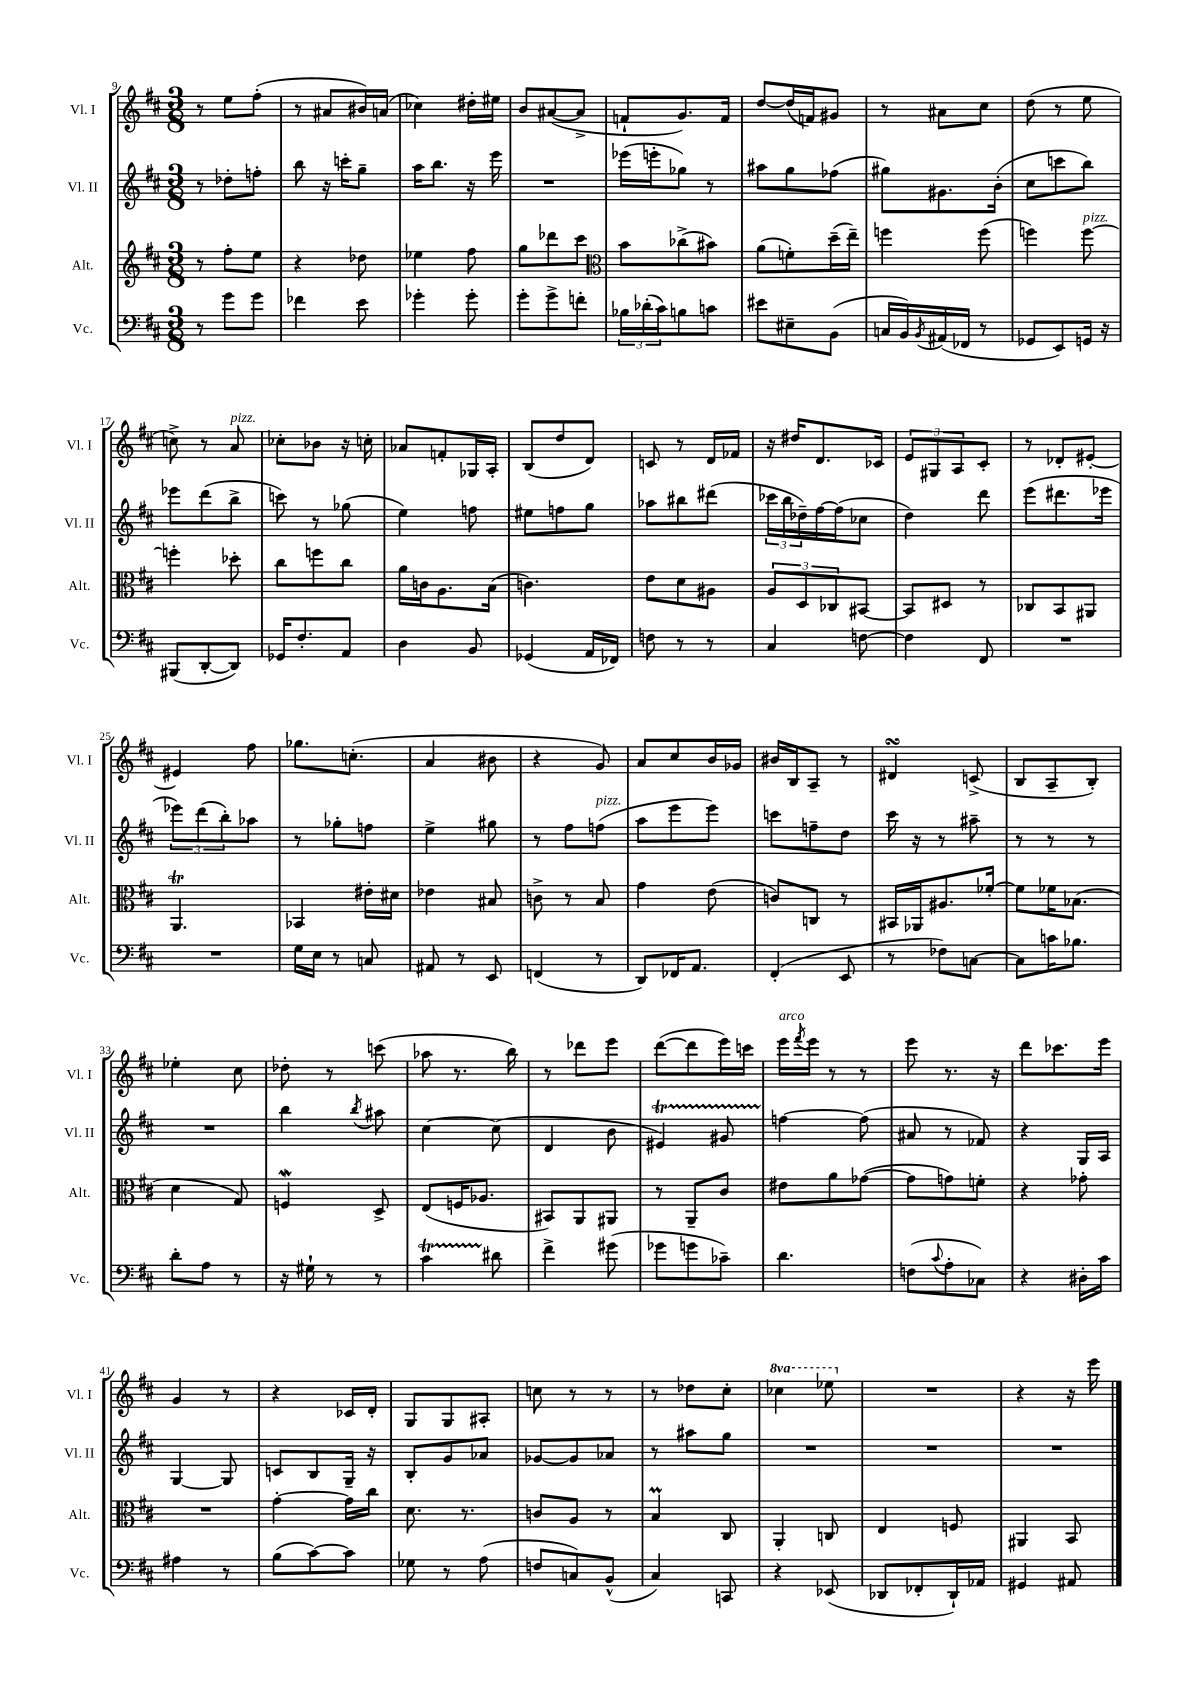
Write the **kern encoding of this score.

**kern	**kern	**kern	**kern
*staff4	*staff3	*staff2	*staff1
*clefF4	*clefG2	*clefG2	*clefG2
*k[f#c#]	*k[f#c#]	*k[f#c#]	*k[f#c#]
*M3/8	*M3/8	*M3/8	*M3/8
8r	8r	8r	8r
8g	8ff#'	8dd-'	8ee
8g	8ee	8ff'	(8ff#'
=	=	=	=
4f-	4r	8bb	8r
.	.	16r	8a#
.	.	16ccc'	.
8e	8dd-	8gg~	16b#)
.	.	.	(16a
=	=	=	=
4g-'	4ee-	16aa	4cc-)
.	.	8.bb	.
8g-'	8ff#	16r	16dd#'
.	.	16eee	16ee#
=	=	=	=
8g'	8gg	4.r	8b
8g^	8ddd-	.	([8a#
8f'	8ccc#	.	8a#^]
=	=	=	=
*	*clefC3	*	*
24B-	8b	(16eee-	8f`
(24d-'	.	.	.
.	.	16eee'	.
24c#)	.	.	.
8B	(8cc-^	8gg-)	8.g)
8c	8b#)	8r	.
.	.	.	16f
=	=	=	=
8e#	(8a	8aa#	[8dd
8E#~	8f')	8gg	(16dd]
.	.	.	16f)
(8BB	(16dd~	(8ff-	8g#
.	16ee~)	.	.
=	=	=	=
16C	4ff	8gg#)	8r
16BB)	.	.	.
8qBB	.	.	.
(16AA#	.	8.g#	8a#
16FF-	.	.	.
8r	(8ff	.	8cc#
.	.	(16b'	.
=	=	=	=
8GG-	4ff)	8cc#	(8dd
8EE)	.	8ccc	8r
16GG	[8ff	8bb)	8ee
16r	.	.	.
=	=	=	=
(8BBB#	4ff']	8eee-	8cc^)
[8DD'	.	(8ddd	8r
8DD])	8dd-'	8bb^	8a
=	=	=	=
16GG-	8cc#	8ccc)	8cc-'
8.F#'	.	.	.
.	8ff	8r	8b-
8AA	8cc#	(8gg-	16r
.	.	.	16cc'
=	=	=	=
4D	16a	4ee)	8a-
.	16c	.	.
.	8.A	.	8f'
8BB	.	8ff	16G-
.	(16B	.	16A'
=	=	=	=
(4GG-	4.c)	8ee#	(8B
.	.	8ff	8dd
16AA	.	8gg	8d)
16FF-)	.	.	.
=	=	=	=
8F	8e	8aa-	8c
8r	8d	8bb#	8r
8r	8A#	(8ddd#	16d
.	.	.	16f-
=	=	=	=
4C#	12A	24ccc-	16r
.	.	24bb	.
.	.	.	16dd#
.	12D	24dd-~)	.
.	.	[16ff#	8.d
.	12C-	.	.
.	.	(16ff#]	.
[8F	[8BB#	8cc-	.
.	.	.	16c-
=	=	=	=
4F]	8BB#]	4dd)	12e
.	.	.	12G#
.	8D#	.	.
.	.	.	12A
8FF#	8r	8ddd	8c#'
=	=	=	=
4.r	8C-	(8eee	8r
.	8BB	8.ddd#	8d-'
.	8AA#	.	[8e#'
.	.	16eee-	.
=	=	=	=
4.r	4.AA	12eee-)	4e#]
.	.	(12ddd	.
.	.	12bb')	.
.	.	8aa-	8ff#
=	=	=	=
16G	4BB-	8r	8.gg-
16E	.	.	.
8r	.	8gg-'	.
.	.	.	(8.cc'
8C	16e#'	8ff	.
.	16d#	.	.
=	=	=	=
8AA#	4e-	4ee^	4a
8r	.	.	.
8EE	8B#	8gg#	8b#
=	=	=	=
(4FF	8c^	8r	4r
.	8r	8ff#	.
8r	8B	(8ff	8g)
=	=	=	=
8DD)	4g	8aa	8a
16FF-	.	8eee	8cc#
8.AA	.	.	.
.	(8e	8eee)	16b
.	.	.	16g-
=	=	=	=
(4FF#'	8c)	8ccc	16b#
.	.	.	16B
.	8C	8ff~	8A~
8EE	8r	8dd	8r
=	=	=	=
8r	16BB#	16ccc#	4d#
.	16AA-	16r	.
8F-)	8.A#	8r	.
[8C	.	8aa#~	(8c^
.	[16f-'	.	.
=	=	=	=
8C]	8f-]	8r	8B
16c	16f-	8r	8A~
8.B-	(8.B-	.	.
.	.	8r	8B')
=	=	=	=
8d'	4d	4.r	4ee-'
8A	.	.	.
8r	8G)	.	8cc#
=	=	=	=
16r	4F	4bb	8dd-'
16G#`	.	.	.
8r	.	.	8r
.	.	8qbb	.
8r	8D^	8aa#	(8ccc
=	=	=	=
4c#	(8E	[4cc#	8aa-
.	16F	.	8.r
.	8.A-	.	.
8d#	.	(8cc#]	.
.	.	.	16bb)
=	=	=	=
4f#^	8BB#)	4d	8r
.	8AA	.	8ddd-
(8g#	8AA#	8b	8eee
=	=	=	=
8g-	8r	4e#)	([8ddd
8g	8AA~	.	8ddd]
8c-~)	8c#	8g#	16eee)
.	.	.	16ccc
=	=	=	=
4.d	8e#	[4ff	16eee
.	.	.	8qfff#
.	.	.	16eee
.	8a	.	8r
.	([8g-	(8ff]	8r
=	=	=	=
(8F	8g-]	8a#	8eee
8qqc#	.	.	.
8A'	8g)	8r	8.r
8C-)	8f'	8f-)	.
.	.	.	16r
=	=	=	=
4r	4r	4r	8ddd
.	.	.	8.ccc-
16D#'	8g-'	16G	.
16c#	.	16A	16eee
=	=	=	=
4A#	4.r	[4G	4g
8r	.	8G]	8r
=	=	=	=
(8B	[4g'	8c	4r
[8c#)	.	8B	.
8c#]	16g]	16G~	16c-
.	16cc#	16r	16d'
=	=	=	=
8G-	8.d	8B'	8G
8r	.	8g	8G
.	8.r	.	.
(8A	.	8a-	8A#'
=	=	=	=
8F	8c	[8g-	8cc
8C)	8A	8g-]	8r
(8BB^^	8r	8a-	8r
=	=	=	=
4C#)	4B	8r	8r
.	.	8aa#	8dd-
8CC	8C#	8gg	8cc#'
=	=	=	=
4r	4AA'	4.r	4ccc-
(8EE-	8C	.	8eee-
=	=	=	=
8DD-	4E	4.r	4.r
8FF-'	.	.	.
16DD-`)	8F	.	.
16AA-	.	.	.
=	=	=	=
4GG#	4AA#	4.r	4r
8AA#	8BB	.	16r
.	.	.	16eee
==	==	==	==
*-	*-	*-	*-
